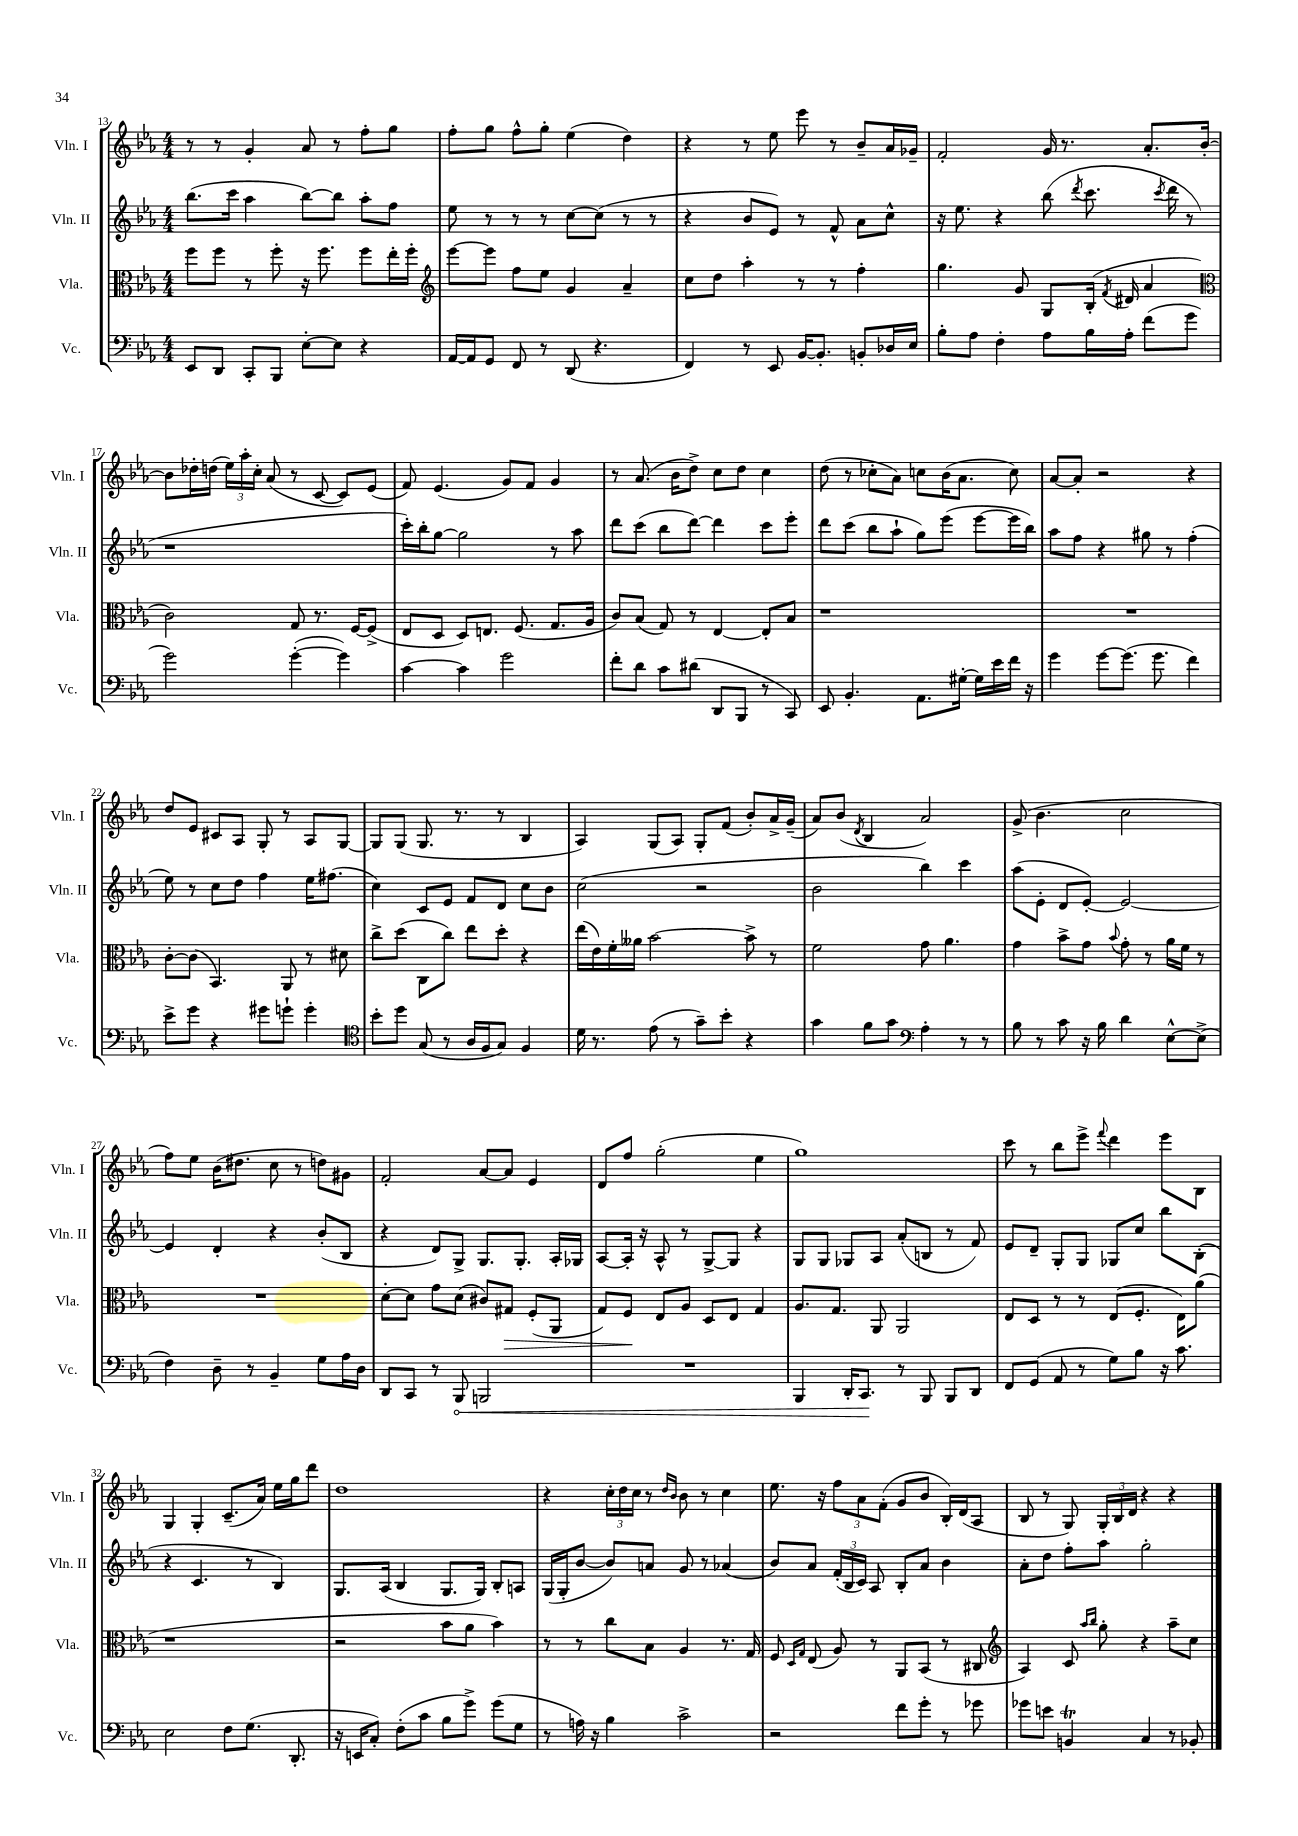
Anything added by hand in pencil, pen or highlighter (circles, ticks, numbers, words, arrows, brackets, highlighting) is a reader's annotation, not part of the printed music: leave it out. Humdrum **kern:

**kern	**dynam	**kern	**dynam	**kern	**kern
*part4	*part4	*part3	*part3	*part2	*part1
*staff4	*staff4	*staff3	*staff3	*staff2	*staff1
*I"Vc.	*	*I"Vla.	*	*I"Vln. II	*I"Vln. I
*I'Vc.	*	*I'Vla.	*	*I'Vln. II	*I'Vln. I
*clefF4	*	*clefC3	*	*clefG2	*clefG2
*k[b-e-a-]	*	*k[b-e-a-]	*	*k[b-e-a-]	*k[b-e-a-]
*M4/4	*	*M4/4	*	*M4/4	*M4/4
=13	=13	=13	=13	=13	=13
8EE-/L	.	8ff\L	.	(8.bb-\L	8r
8DD/J	.	8ff\J	.	.	8r
.	.	.	.	16ccc\Jk	.
8CC'/L	.	8r	.	4aa-\	4g'/
8BBB-/J	.	8ff'\	.	.	.
[8E-'\L	.	16r	.	[8bb-\L)	8a-/
.	.	8.ff\	.	.	.
8E-\J]	.	.	.	8bb-\J]	8r
4r	.	8ff\L	.	8aa-'\L	8ff'\L
.	.	16ee-'\L	.	8ff\J	8gg\J
.	.	16ff'\JJ	.	.	.
=14	=14	=14	=14	=14	=14
*	*	*clefG2	*	*	*
[16AA-/LL	.	[8eee-\L	.	8ee-\	8ff'\L
16AA-/J]	.	.	.	.	.
8GG/J	.	8eee-\J]	.	8r	8gg\J
8FF/	.	8ff\L	.	8r	8ff^^\L
8r	.	8ee-\J	.	8r	8gg'\J
(8DD/	.	4g/	.	[8cc\L	(4ee-\
4.r	.	.	.	(8cc\J]	.
.	.	4a-~/	.	8r	4dd\)
.	.	.	.	8r	.
=15	=15	=15	=15	=15	=15
4FF/)	.	8cc\L	.	4r	4r
.	.	8dd\J	.	.	.
8r	.	4aa-'\	.	8b-/L	8r
8EE-/	.	.	.	8e-/J)	8ee-\
[16BB-/KL	.	8r	.	8r	8eee-\
8.BB-'/J]	.	.	.	.	.
.	.	8r	.	8f^^/	8r
8BBn'/L	.	4ff'\	.	8a-\L	8b-~/L
16D-X/L	.	.	.	8cc^^\J	16a-/L
16E-/JJ	.	.	.	.	16g-X~/JJ
=16	=16	=16	=16	=16	=16
8B-'\L	.	4.gg\	.	16r	2f'/
.	.	.	.	8.ee-\	.
8A-\J	.	.	.	.	.
4F'\	.	.	.	4r	.
.	.	8g/	.	.	.
8A-\L	.	8G/L	.	(8bb-\	16g/
.	.	.	.	.	8.r
.	.	.	.	8qddd/	.
16B-\L	.	(16B-'/Jk	.	8.ccc\	.
.	.	8qf/	.	.	.
16A-'\JJ	.	16d#X/	.	.	.
(8f\L	.	4a-/	.	.	8.a-'/L
.	.	.	.	8qccc/	.
.	.	.	.	16ddd\	.
8g\J	.	.	.	8r	.
.	.	.	.	.	[16b-'/Jk
!!LO:LB:g=z
=17	=17	=17	=17	=17	=17
*	*	*clefC3	*	*	*
2g\)	.	2c\)	.	1r	8b-\L]
.	.	.	.	.	16dd-X'\L
.	.	.	.	.	(16ddn\JJ
.	.	.	.	.	24ee-\LL)
.	.	.	.	.	24aa-'\
.	.	.	.	.	24cc'\JJ
.	.	.	.	.	(8a-/
([4g'\	.	8G/	.	.	8r
.	.	8.r	.	.	[8c/
4g\])	.	.	.	.	8c/L])
.	.	[16F/KL	.	.	.
.	.	(8F^/J]	.	.	(8e-/J
=18	=18	=18	=18	=18	=18
[4c\	.	8E-/L	.	16ccc'\LL)	8f/)
.	.	.	.	16bb-'\J	.
.	.	8D/J	.	[8gg\J	(4.e-/
4c\]	.	8D/L)	.	2gg\]	.
.	.	8.En/J	.	.	.
2g\	.	.	.	.	8g/L)
.	.	(8.F/	.	.	.
.	.	.	.	.	8f/J
.	.	8.G/L	.	8r	4g/
.	.	.	.	8aa-\	.
.	.	16A-/Jk	.	.	.
=19	=19	=19	=19	=19	=19
8f'\L	.	8c/L)	.	8ddd\L	8r
8d\J	.	(8B-/J	.	(8ccc\J	(8.a-/
8c\L	.	8G/)	.	8bb-\L	.
.	.	.	.	.	16b-\KL
(8d#X\J	.	8r	.	[8ddd\J)	8dd^\J)
8DD/L	.	[4E-/	.	4ddd\]	8cc\L
8BBB-/J	.	.	.	.	8dd\J
8r	.	8E-'/L]	.	8ccc\L	4cc\
8CC/)	.	8B-/J	.	8eee-'\J	.
=20	=20	=20	=20	=20	=20
8EE-/	.	1r	.	8ddd\L	(8dd\
4.BB-'/	.	.	.	(8ccc\J	8r
.	.	.	.	8bb-\L	8cc-X'\L
.	.	.	.	8aa-`\J	8a-\J)
8.AA-\L	.	.	.	8gg\L)	8ccn\L
.	.	.	.	(8eee-\J	(16b-\K
[16G#X'\Jk	.	.	.	.	8.a-\J
16G#\LL]	.	.	.	[8eee-\L	.
16e-\	.	.	.	.	.
16f\JJ	.	.	.	16eee-\L]	8cc\)
16r	.	.	.	16bb-\JJ)	.
=21	=21	=21	=21	=21	=21
4g\	.	1r	.	8aa-\L	[8a-/L
.	.	.	.	8ff\J	8a-'/J]
[8g\L	.	.	.	4r	2r
(8.g\J]	.	.	.	.	.
.	.	.	.	8gg#X\	.
8.g\	.	.	.	.	.
.	.	.	.	8r	.
4f\)	.	.	.	(4ff'\	4r
!!LO:LB:g=z
=22	=22	=22	=22	=22	=22
8e-^\L	.	[8c'\L	.	8ee-\)	8dd/L
8g\J	.	(8c\J]	.	8r	8e-/J
4r	.	4.BB-/)	.	8cc\L	8c#X/L
.	.	.	.	8dd\J	8A-/J
8g#X\L	.	.	.	4ff\	8G'/
8gn`\J	.	8AA-/	.	.	8r
4g'\	.	8r	.	16ee-\KL	8A-/L
.	.	.	.	(8.ff#X\J	.
.	.	8d#X\	.	.	[8G/J
=23	=23	=23	=23	=23	=23
*clefC4	*	*	*	*	*
8b-'\L	.	8cc^\L	.	4cc\)	8G/L]
8dd\J	.	(8dd\J	.	.	(8G/J
(8G/	.	8C\L	.	8c/L	8.G/
8r	.	8cc\J)	.	8e-/J	.
.	.	.	.	.	8.r
16A-/LL	.	8ee-\L	.	8f/L	.
16F/J	.	.	.	.	.
8G/J)	.	8dd'\J	.	8d/J	8r
4F/	.	4r	.	8cc\L	4B-/
.	.	.	.	8b-\J	.
=24	=24	=24	=24	=24	=24
16d\	.	(16ee-\LL	.	(2cc\	4A-/)
8.r	.	16e-\)	.	.	.
.	.	16f'\	.	.	.
.	.	16a--X\JJ	.	.	.
(8e-\	.	[2b-\	.	.	(8G/L
8r	.	.	.	.	8A-/J)
8g~\L)	.	.	.	2r	8G'/L
8b-'\J	.	.	.	.	(8f/J
4r	.	8b-^\]	.	.	8b-'/L)
.	.	8r	.	.	16a-^/L
.	.	.	.	.	(16g~/JJ
=25	=25	=25	=25	=25	=25
4g\	.	2f\	.	2b-\	8a-/L)
.	.	.	.	.	(8b-/J
.	.	.	.	.	8qd/
8f\L	.	.	.	.	4B-/
8g\J	.	.	.	.	.
*clefF4	*	*	*	*	*
4A-'\	.	8g\	.	4bb-\)	2a-/)
.	.	4.a-\	.	.	.
8r	.	.	.	4ccc\	.
8r	.	.	.	.	.
=26	=26	=26	=26	=26	=26
8B-\	.	4g\	.	(8aa-\L	(8g^/
8r	.	.	.	8e-'\J	4.b-\
8c\	.	8b-^\L	.	8d/L	.
16r	.	8g\J	.	[8e-'/J)	.
16B-\	.	.	.	.	.
.	.	8qqb-/	.	.	.
4d\	.	8g'\	.	2e-/_	2cc\
.	.	8r	.	.	.
[8E-^^\L	.	16a-\LL	.	.	.
.	.	16f\JJ	.	.	.
(8E-^\J]	.	8r	.	.	.
!!LO:LB:g=z
=27	=27	=27	=27	=27	=27
4F\)	.	1r	.	4e-/]	8ff\L)
.	.	.	.	.	8ee-\J
8D~\	.	.	.	4d'/	(16b-\KL
.	.	.	.	.	8.dd#X\J
8r	.	.	.	.	.
4BB-~/	.	.	.	4r	8cc\
.	.	.	.	.	8r
8G\L	.	.	.	(8b-'/L	8ddn\L)
16A-\L	.	.	.	8B-/J	8g#X\J
16D\JJ	.	.	.	.	.
=28	=28	=28	=28	=28	=28
8DD/L	.	[8d'\L	.	4r	2f'/
8CC/J	.	8d\J]	.	.	.
8r	.	8g\L	.	8d/L)	.
!	!LO:HP:b	!	!	!	!
8BBB-/	<	(8d\J	.	8G^/J	.
2BBBn/	.	8c#X/L)	.	8.G/L	[8a-/L
!	!	!	!LO:HP:b	!	!
.	.	8G#X/J	>	.	8a-/J]
.	.	.	.	8.G'/J	.
.	.	(8F'/L	.	.	4e-/
.	.	8AA-/J	.	16A-'/LL	.
.	.	.	.	16G-X/JJ	.
=29	=29	=29	=29	=29	=29
1r	.	8G/L)	.	[8A-/L	8d/L
.	.	8F/J	.	16A-'/Jk]	8ff/J
.	.	.	.	16r	.
.	.	8E-/L	]	8A-^^/	(2gg'\
.	.	8A-/J	.	8r	.
.	.	8D/L	.	[8G^/L	.
.	.	8E-/J	.	8G/J]	.
.	.	4G/	.	4r	4ee-\
=30	=30	=30	=30	=30	=30
4BBB-/	.	8.A-/L	.	8G/L	1gg)
.	.	.	.	8G/J	.
.	.	8.G/J	.	.	.
16DD'/KL	.	.	.	8G-X/L	.
8.CC/J	.	.	.	.	.
.	.	8AA-/	.	8A-/J	.
8r	[	2AA-/	.	(8a-'/L	.
8BBB-/	.	.	.	8Bn/J	.
8BBB-/L	.	.	.	8r	.
8DD/J	.	.	.	8f/)	.
=31	=31	=31	=31	=31	=31
8FF/L	.	8E-/L	.	8e-/L	8ccc\
(8GG/J	.	8D/J	.	8d~/J	8r
8AA-/	.	8r	.	8G'/L	8bb-\L
8r	.	8r	.	8G/J	8eee-^\J
.	.	.	.	.	8qqfff/
8G\L)	.	(8E-/L	.	8G-X/L	4ddd\
8B-\J	.	8.F'/J	.	8cc/J	.
16r	.	.	.	8bb-\L	8eee-\L
8.c\	.	16E-\KL)	.	.	.
.	.	(8a-\J	.	(8B-'\J	8B-\J
!!LO:LB:g=z
=32	=32	=32	=32	=32	=32
2E-\	.	1r	.	4r	4G/
.	.	.	.	4.c/	4G'/
8F\L	.	.	.	.	(8.c~/L
(8.G\J	.	.	.	8r	.
.	.	.	.	.	16a-/Jk)
.	.	.	.	4B-/)	16ee-\LL
8.DD'/	.	.	.	.	16gg\J
.	.	.	.	.	8ddd\J
=33	=33	=33	=33	=33	=33
16r	.	2r	.	8.G/L	1dd
16EEn/KL	.	.	.	.	.
8C'/J)	.	.	.	.	.
.	.	.	.	(16A-/Jk	.
(8F'\L	.	.	.	4B-/	.
8c\J	.	.	.	.	.
8B-\L	.	8b-\L	.	8.G/L	.
8g^\J)	.	8a-\J	.	.	.
.	.	.	.	16G/Jk)	.
(8g\L	.	4b-\)	.	8B-'/L	.
8G\J	.	.	.	8An/J	.
=34	=34	=34	=34	=34	=34
8r	.	8r	.	(16G/LL	4r
.	.	.	.	16G'/J	.
16An\)	.	8r	.	[8b-/J	.
16r	.	.	.	.	.
4B-\	.	8cc\L	.	8b-/L])	24cc'\LL
.	.	.	.	.	24dd\
.	.	.	.	.	24cc\JJ
.	.	8B-\J	.	8an/J	8r
.	.	.	.	.	16qqdd/LL
.	.	.	.	.	16qqb-/JJ
2c^\	.	4A-/	.	8g/	8b-\
.	.	.	.	8r	8r
.	.	8.r	.	(4a-X/	4cc\
.	.	16G/	.	.	.
=35	=35	=35	=35	=35	=35
2r	.	8F/	.	8b-/L)	8.ee-\
.	.	16qqD/LL	.	.	.
.	.	16qqG/JJ	.	.	.
.	.	(8E-/	.	8a-/J	.
.	.	.	.	.	16r
.	.	8A-/)	.	(24f'/LL	12ff\L
.	.	.	.	24B-/	.
.	.	.	.	24c/JJ)	12a-\
.	.	8r	.	8A-/	.
.	.	.	.	.	(12f'\J
8f\L	.	8AA-/L	.	8B-'/L	8g/L
8g'\J	.	(8BB-/J	.	8a-/J	8b-/J
8r	.	8r	.	4b-\	16B-'/LL)
.	.	.	.	.	(16d/J
8g-X\	.	8C#X/	.	.	8A-/J
=36	=36	=36	=36	=36	=36
*	*	*clefG2	*	*	*
8g-X\L	.	4A-/)	.	8a-'\L	8B-/
8en\J	.	.	.	8dd\J	8r
4BBnt/	.	8c/	.	8ff'\L	8G/)
.	.	16qqaa-/LL	.	.	.
.	.	16qqbb-/JJ	.	.	.
.	.	8gg'\	.	8aa-\J	24G'/LL
.	.	.	.	.	24B-/
.	.	.	.	.	24d/JJ
4C/	.	4r	.	2gg'\	4r
8r	.	8aa-~\L	.	.	4r
8BB-X'/	.	8cc\J	.	.	.
==	==	==	==	==	==
*-	*-	*-	*-	*-	*-
